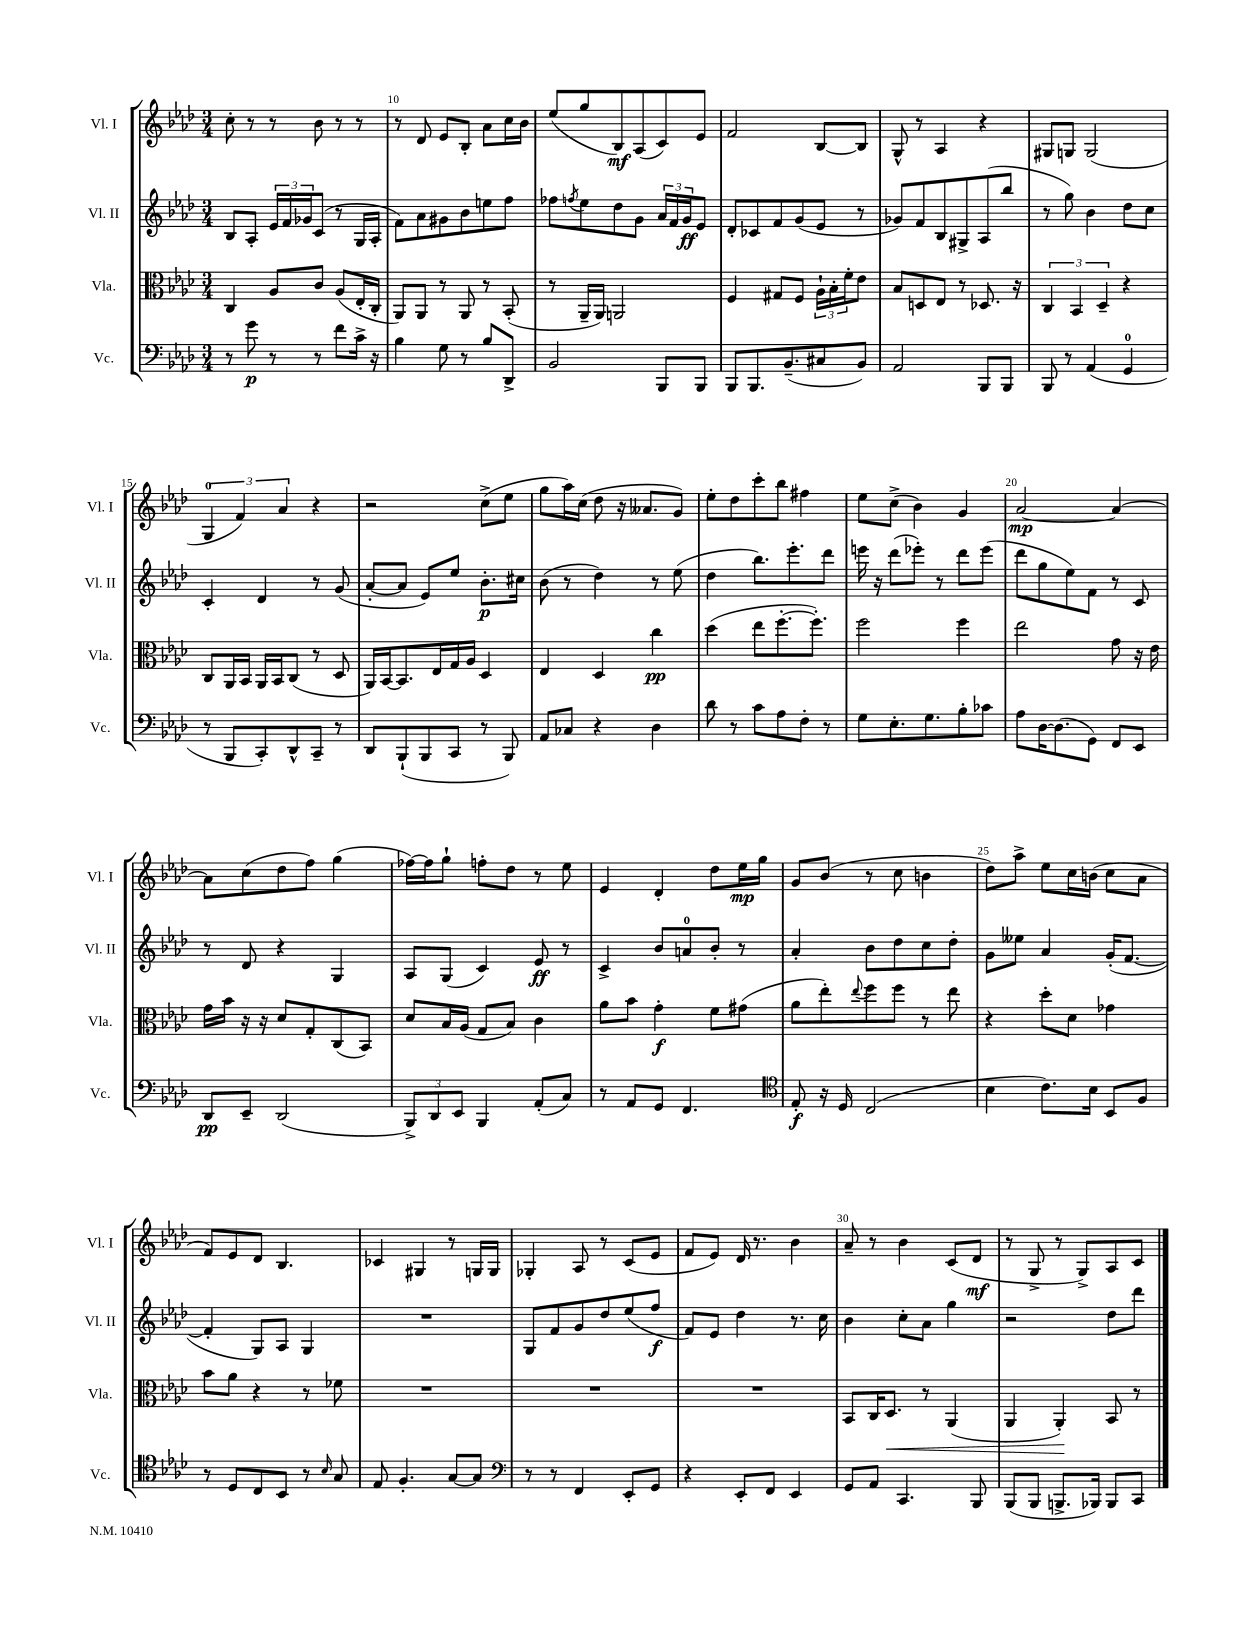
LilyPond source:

<<
\new StaffGroup <<
\new Staff = "s0" \with { instrumentName = "Vl. I" shortInstrumentName = "Vl. I" } {
    \clef treble \key aes \major \numericTimeSignature \time 3/4
    c''8-. r8 r8 bes'8 r8 r8 |
    r8 des'8 ees'8 bes8-. aes'8 c''16 bes'16 |
    ees''8( g''8 bes8\mf) aes8( c'8) ees'8 |
    f'2 bes8~ bes8 |
    g8-^ r8 aes4 r4 |
    gis8 g8 g2( |
    \tuplet 3/2 { g4-0 f'4) aes'4 } r4 |
    r2 c''8->( ees''8 |
    g''8 aes''16) c''16( des''8 r16 aeses'8. g'8) |
    ees''8-. des''8 c'''8-. bes''8 fis''4 |
    ees''8 c''8->( bes'4) g'4 |
    aes'2~\mp aes'4~ |
    aes'8 c''8( des''8 f''8) g''4( |
    fes''16~) fes''16 g''8-! f''8-. des''8 r8 ees''8 |
    ees'4 des'4-. des''8 ees''16\mp g''16 |
    g'8 bes'8( r8 c''8 b'4 |
    des''8) aes''8-> ees''8 c''16 b'16( c''8 aes'8 |
    f'8) ees'8 des'8 bes4. |
    ces'4 gis4 r8 g16 g16 |
    ges4-. aes8 r8 c'8( ees'8 |
    f'8 ees'8) des'16 r8. bes'4 |
    aes'8-- r8 bes'4 c'8( des'8\mf |
    r8 g8-> r8 g8->) aes8 c'8 \bar "|." |
}
\new Staff = "s1" \with { instrumentName = "Vl. II" shortInstrumentName = "Vl. II" } {
    \clef treble \key aes \major \numericTimeSignature \time 3/4
    bes8 aes8-. \tuplet 3/2 { ees'16 f'16 ges'16 } c'8( r8 g16 aes16-. |
    f'8) aes'8 gis'8 bes'8 e''8 f''8 |
    fes''8 \acciaccatura { f''8 } ees''8 des''8 g'8 \tuplet 3/2 { aes'16 f'16 g'16\ff } ees'8 |
    des'8-. ces'8 f'8 g'8( ees'8 r8 |
    ges'8) f'8 bes8 gis8-> aes8( bes''8 |
    r8 g''8) bes'4 des''8 c''8 |
    c'4-. des'4 r8 g'8( |
    aes'8~-. aes'8 ees'8) ees''8 bes'8.-.\p cis''16 |
    bes'8( r8 des''4) r8 ees''8( |
    des''4 bes''8.) ees'''8.-. des'''8 |
    e'''16 r16 des'''8( ees'''8-.) r8 des'''8 ees'''8( |
    des'''8 g''8 ees''8) f'8 r8 c'8 |
    r8 des'8 r4 g4 |
    aes8 g8( c'4) ees'8\ff r8 |
    c'4-> bes'8 a'8-0 bes'8-. r8 |
    aes'4-. bes'8 des''8 c''8 des''8-. |
    g'8 eeses''8 aes'4 g'16-.( f'8.~ |
    f'4-. g8) aes8 g4 |
    R2. |
    g8 f'8 g'8 des''8 ees''8( f''8\f |
    f'8) ees'8 des''4 r8. c''16 |
    bes'4 c''8-. aes'8 g''4 |
    r2 des''8 des'''8 \bar "|." |
}
\new Staff = "s2" \with { instrumentName = "Vla." shortInstrumentName = "Vla." } {
    \clef alto \key aes \major \numericTimeSignature \time 3/4
    c4 aes8 c'8 aes8( ees16-. c16-. |
    aes,8) aes,8 r8 aes,8 r8 bes,8-.( |
    r8 aes,16-- aes,16) a,2 |
    f4 gis8 f8 \tuplet 3/2 { aes16-! bes16-. f'16-. } ees'8 |
    bes8 d8 ees8 r8 des8. r16 |
    \tuplet 3/2 { c4 bes,4 des4-- } r4 |
    c8 aes,16 bes,16 aes,16 bes,16 c8( r8 des8 |
    aes,16) bes,16~ bes,8. ees16 g16 aes16 des4 |
    ees4 des4 c''4\pp |
    des''4( ees''8 f''8.~-. f''8.-.) |
    f''2 f''4 |
    ees''2 g'8 r16 ees'16 |
    g'16 bes'16 r16 r16 des'8 g8-. c8( bes,8) |
    des'8 bes16 aes16( g8 bes8) c'4 |
    aes'8 bes'8 g'4-.\f f'8 gis'8( |
    aes'8 ees''8-.) \appoggiatura { ees''8 } f''8 f''8 r8 ees''8 |
    r4 des''8-. des'8 ges'4 |
    bes'8 aes'8 r4 r8 fes'8 |
    R2. |
    R2. |
    R2. |
    bes,8 c16 des8.\< r8 aes,4( |
    aes,4 aes,4-.\!) bes,8 r8 \bar "|." |
}
\new Staff = "s3" \with { instrumentName = "Vc." shortInstrumentName = "Vc." } {
    \clef bass \key aes \major \numericTimeSignature \time 3/4
    r8 g'8\p r8 r8 f'8 c'16-> r16 |
    bes4 g8 r8 bes8 des,8-> |
    bes,2 bes,,8 bes,,8 |
    bes,,8 bes,,8. bes,8.--( cis8 bes,8) |
    aes,2 bes,,8 bes,,8 |
    bes,,8 r8 aes,4( g,4-0 |
    r8 bes,,8 c,8-.) des,8-^ c,8-- r8 |
    des,8 bes,,8-!( bes,,8 c,8 r8 bes,,8) |
    aes,8 ces8 r4 des4 |
    des'8 r8 c'8 aes8 f8-. r8 |
    g8 ees8.-. g8. bes8-. ces'8 |
    aes8 des16~ des8.( g,8) f,8 ees,8 |
    des,8\pp ees,8-- des,2( |
    \tuplet 3/2 { bes,,8->) des,8 ees,8 } bes,,4 aes,8-.( c8) |
    r8 aes,8 g,8 f,4. |
    \clef tenor ees8-.\f r16 des16 c2( |
    bes4 c'8.) bes16 bes,8 f8 |
    r8 des8 c8 bes,8 r8 \grace { bes16 } g8 |
    ees8 f4.-. g8~ g8 |
    \clef bass r8 r8 f,4 ees,8-. g,8 |
    r4 ees,8-. f,8 ees,4 |
    g,8 aes,8 c,4. bes,,8 |
    bes,,8( bes,,8 b,,8.-> bes,,16) bes,,8 c,8 \bar "|." |
}
>>
>>
\layout { \context { \Score currentBarNumber = #9 \override BarNumber.break-visibility = ##(#f #t #t) barNumberVisibility = #(every-nth-bar-number-visible 5) } }
